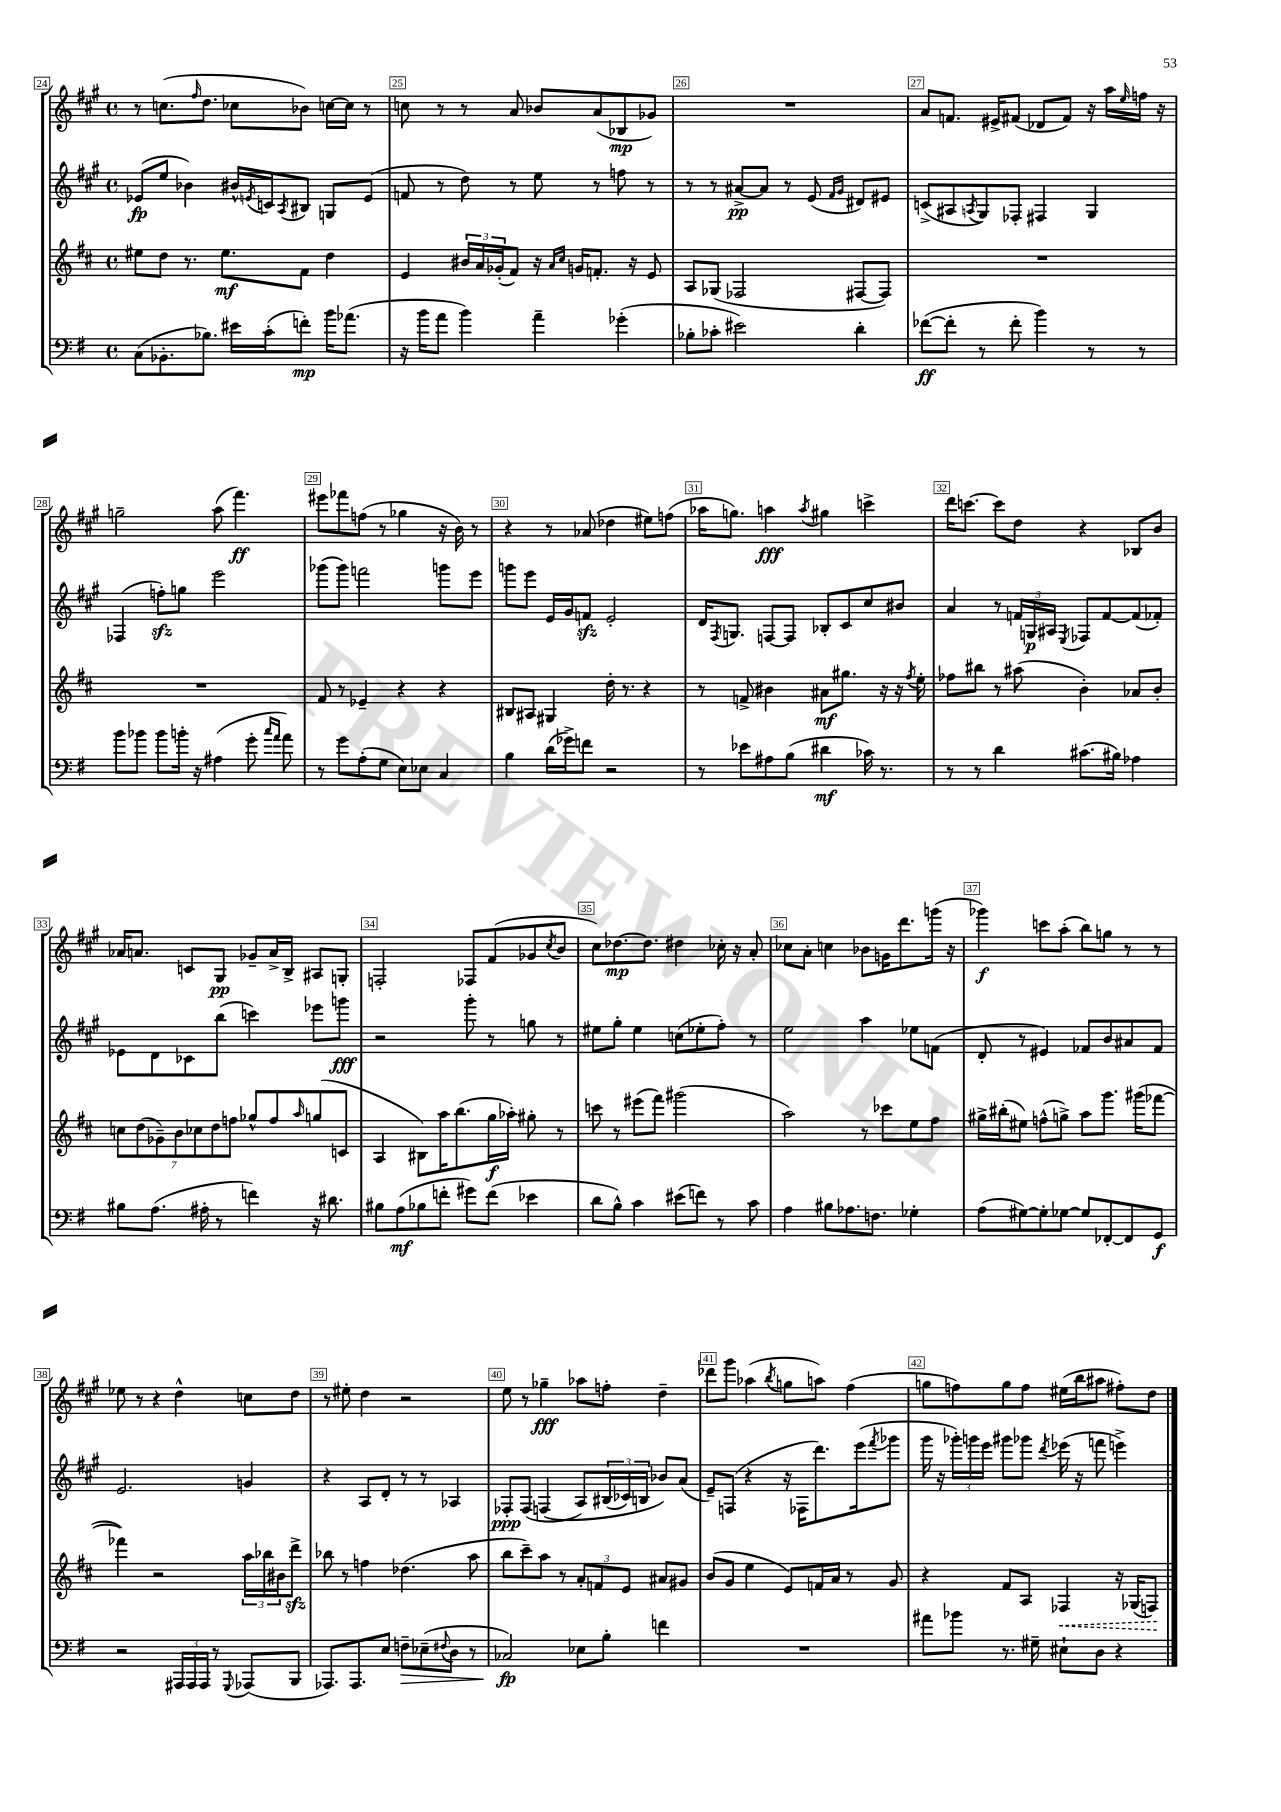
<<
\new StaffGroup <<
\new Staff = "s0" {
    \clef treble \key a \major \defaultTimeSignature \time 4/4
    r8 c''8.( \grace { fis''16 } d''8. ces''8 bes'8) c''16~ c''16 r8 |
    c''8 r8 r8 a'8 bes'8 a'8( bes8\mp ges'8) |
    R1 |
    a'8 f'8. eis'16-> fis'8( des'8 fis'8) r16 a''16 \grace { e''16 } f''16 r16 |
    g''2-- a''8( fis'''4.\ff) |
    eis'''8 fes'''8 f''8( r8 ges''4 r16 b'16) r8 |
    r4 r8 aes'8( des''4 eis''8) f''8( |
    aes''16 g''8.) a''4\fff \acciaccatura { a''8 } gis''4 c'''4-> |
    d'''16 c'''8.~ c'''8 d''8 r4 bes8 b'8 |
    aes'16 a'8. c'8 gis8\pp ges'8-- a'16-> b16-> ais8 g8-. |
    f2-. fes8 fis'8( ges'8 \acciaccatura { cis''8 } b'8 |
    cis''8) des''8.~\mp des''8. dis''4 ces''16-. r16 a'8-. |
    ces''8 a'8-. c''4 bes'8 g'16 d'''8. g'''16( r16 |
    ges'''4\f) c'''8 a''8-.( b''8) g''8 r8 r8 |
    ees''8 r8 r4 d''4-^ c''8 d''8 |
    r8 eis''8-. d''4 r2 |
    e''8 r8 ges''4--\fff aes''8 f''8-. d''4-- |
    des'''8 gis'''8 aes''4( \acciaccatura { b''8 } g''8 a''8) fis''4( |
    g''8 f''8) g''8 f''8 eis''16( b''16 ais''8 fis''8-.) d''8 \bar "|." |
}
\new Staff = "s1" {
    \clef treble \key a \major \defaultTimeSignature \time 4/4
    ees'8\fp( e''8 bes'4) bis'16-^ \acciaccatura { e'8 } c'16 \acciaccatura { a8 } bis8 g8 e'8( |
    f'8 r8 d''8) r8 e''8 r8 f''8 r8 |
    r8 r8 ais'8~->\pp ais'8 r8 e'8( \grace { fis'16 gis'16 } dis'8) eis'8 |
    c'8->( ais8 \acciaccatura { a8 } gis8) fes8-. fis4 gis4 |
    fes4( f''8-.\sfz) g''8 e'''2 |
    ges'''8( ges'''8) f'''2 g'''8 e'''8 |
    g'''8 e'''8 e'16 gis'16 f'8\sfz e'2-. |
    d'16 \acciaccatura { fis8 } g8. f8~ f8 bes8-. cis'8 cis''8 bis'8 |
    a'4 r8 \tuplet 3/2 { f'16 g16\p ais16 } \acciaccatura { e8 } fes8 f'8~ f'8( fes'8-.) |
    ees'8 d'8 ces'8 b''8( c'''4) ees'''8 g'''8\fff |
    r2 gis'''8-. r8 g''8 r8 |
    eis''8 gis''8-. eis''4 c''8( ees''8-. fis''8-.) r8 |
    e''2 a''4 ees''8 f'8( |
    d'8-. r8 eis'4) fes'8 b'8 ais'8 fes'8 |
    e'2. g'4 |
    r4 a8 d'8-. r8 r8 aes4 |
    fes8-.\ppp fes8( f4\( a8) \tuplet 3/2 { bis16( ces'16) b16 } bes'8\) a'8( |
    e'8--) f8( r4 r16 fes16 d'''8.) e'''16( \acciaccatura { fis'''8 } ges'''8 |
    gis'''16 r16 \tuplet 3/2 { ges'''16-.) g'''16 e'''16 } gis'''8 ges'''8 \acciaccatura { d'''8 } ees'''16( r16 f'''8 e'''4->) \bar "|." |
}
\new Staff = "s2" {
    \clef treble \key d \major \defaultTimeSignature \time 4/4
    eis''8 d''8 r8. eis''8.\mf fis'8 d''4 |
    e'4 \tuplet 3/2 { bis'16 a'16 ges'16-.( } fis'8) r16 \grace { a'16 cis''16 } g'16 f'8.-. r16 e'8 |
    a8 ges8( fes2 fis8~ fis8) |
    R1 |
    R1 |
    fis'8 r8 ees'4-- r4 r4 |
    bis8 ais8 gis4 d''16-. r8. r4 |
    r8 f'8-> bis'4 ais'8\mf gis''8. r16 r16 \acciaccatura { fis''8 } e''16-. |
    fes''8 bis''8 r8 ais''8( b'4-.) aes'8 b'8-. |
    \tuplet 7/4 { c''8 d''8( ges'8--) b'8 ces''8 d''8 f''8 } ges''8-^ f''8 \grace { a''16 } g''8( c'8 |
    a4 bis8) a''16 b''8.( g''16\f aes''16-.) gis''8-. r8 |
    c'''8 r8 eis'''8( fis'''8) gis'''2( |
    a''2) r8 ces'''8 e''8 fis''8 |
    gis''16-> bis''16-.( eis''8) f''8-^( g''8->) a''8 g'''8. gis'''16( fes'''8~ |
    fes'''4) r2 \tuplet 3/2 { a''16 bes''16 bis'16 } d'''8->\sfz |
    bes''8 r8 f''4 des''4.( a''8 |
    b''8 cis'''8--) a''8 r8 \tuplet 3/2 { a'8-. f'8 e'8 } ais'8 gis'8 |
    b'8( g'8 e''4 e'8) f'16 a'16 r8 g'8 |
    r4 fis'8 a8 \once \override Hairpin.style = #'dashed-line fes4\< r16 ges16( f8\!) \bar "|." |
}
\new Staff = "s3" {
    \clef bass \key g \major \defaultTimeSignature \time 4/4
    c8( bes,8.-. bes8.) eis'16 c'16-.( f'8-.\mp) b'16 aes'8.( |
    r16 b'16 a'8 b'4) a'4-- ges'4-.( |
    bes8-. ces'8-. eis'2) d'4-. |
    fes'8~\ff( fes'8-. r8 fes'8-. b'4) r8 r8 |
    b'8 bes'8 bes'8 b'16-. r16 ais4( g'8-. \grace { c''16 a'16 } a'8) |
    r8 g'8 a8-.( g8 e8) ees8 c4 |
    b4 d'16( ges'16->) f'8 r2 |
    r8 ees'8 ais8 b8( dis'4\mf ces'16) r8. |
    r8 r8 d'4 cis'8.( bis16) aes4 |
    bis8 a8.( ais16-. r8 f'4) r16 dis'8. |
    bis8 a8\mf( bes8 f'8-. gis'8) f'8( ees'4 |
    d'8 b8-^) c'4 eis'8( f'8) r8 c'8 |
    a4 bis8 aes8. f8. ges4-. |
    a8( gis8~) gis8-. ges8~ ges8 fes,8~-. fes,8 g,8\f |
    r2 \tuplet 3/2 { ais,,16 ais,,16 ais,,16 } r8 \appoggiatura { g,,8 } aes,,8( b,,8 |
    aes,,8.) aes,,8. e8 f8--\> ees8--( \appoggiatura { fis8 } d8 r8 |
    ces2\fp\!) ees8 b8-. f'4 |
    R1 |
    ais'8 bes'8 r8. gis16-- eis8-! d8 r4 \bar "|." |
}
>>
>>
\layout { \context { \Score currentBarNumber = #24 \override BarNumber.break-visibility = ##(#f #t #t) barNumberVisibility = #all-bar-numbers-visible \override BarNumber.stencil = #(make-stencil-boxer 0.1 0.3 ly:text-interface::print) } }
